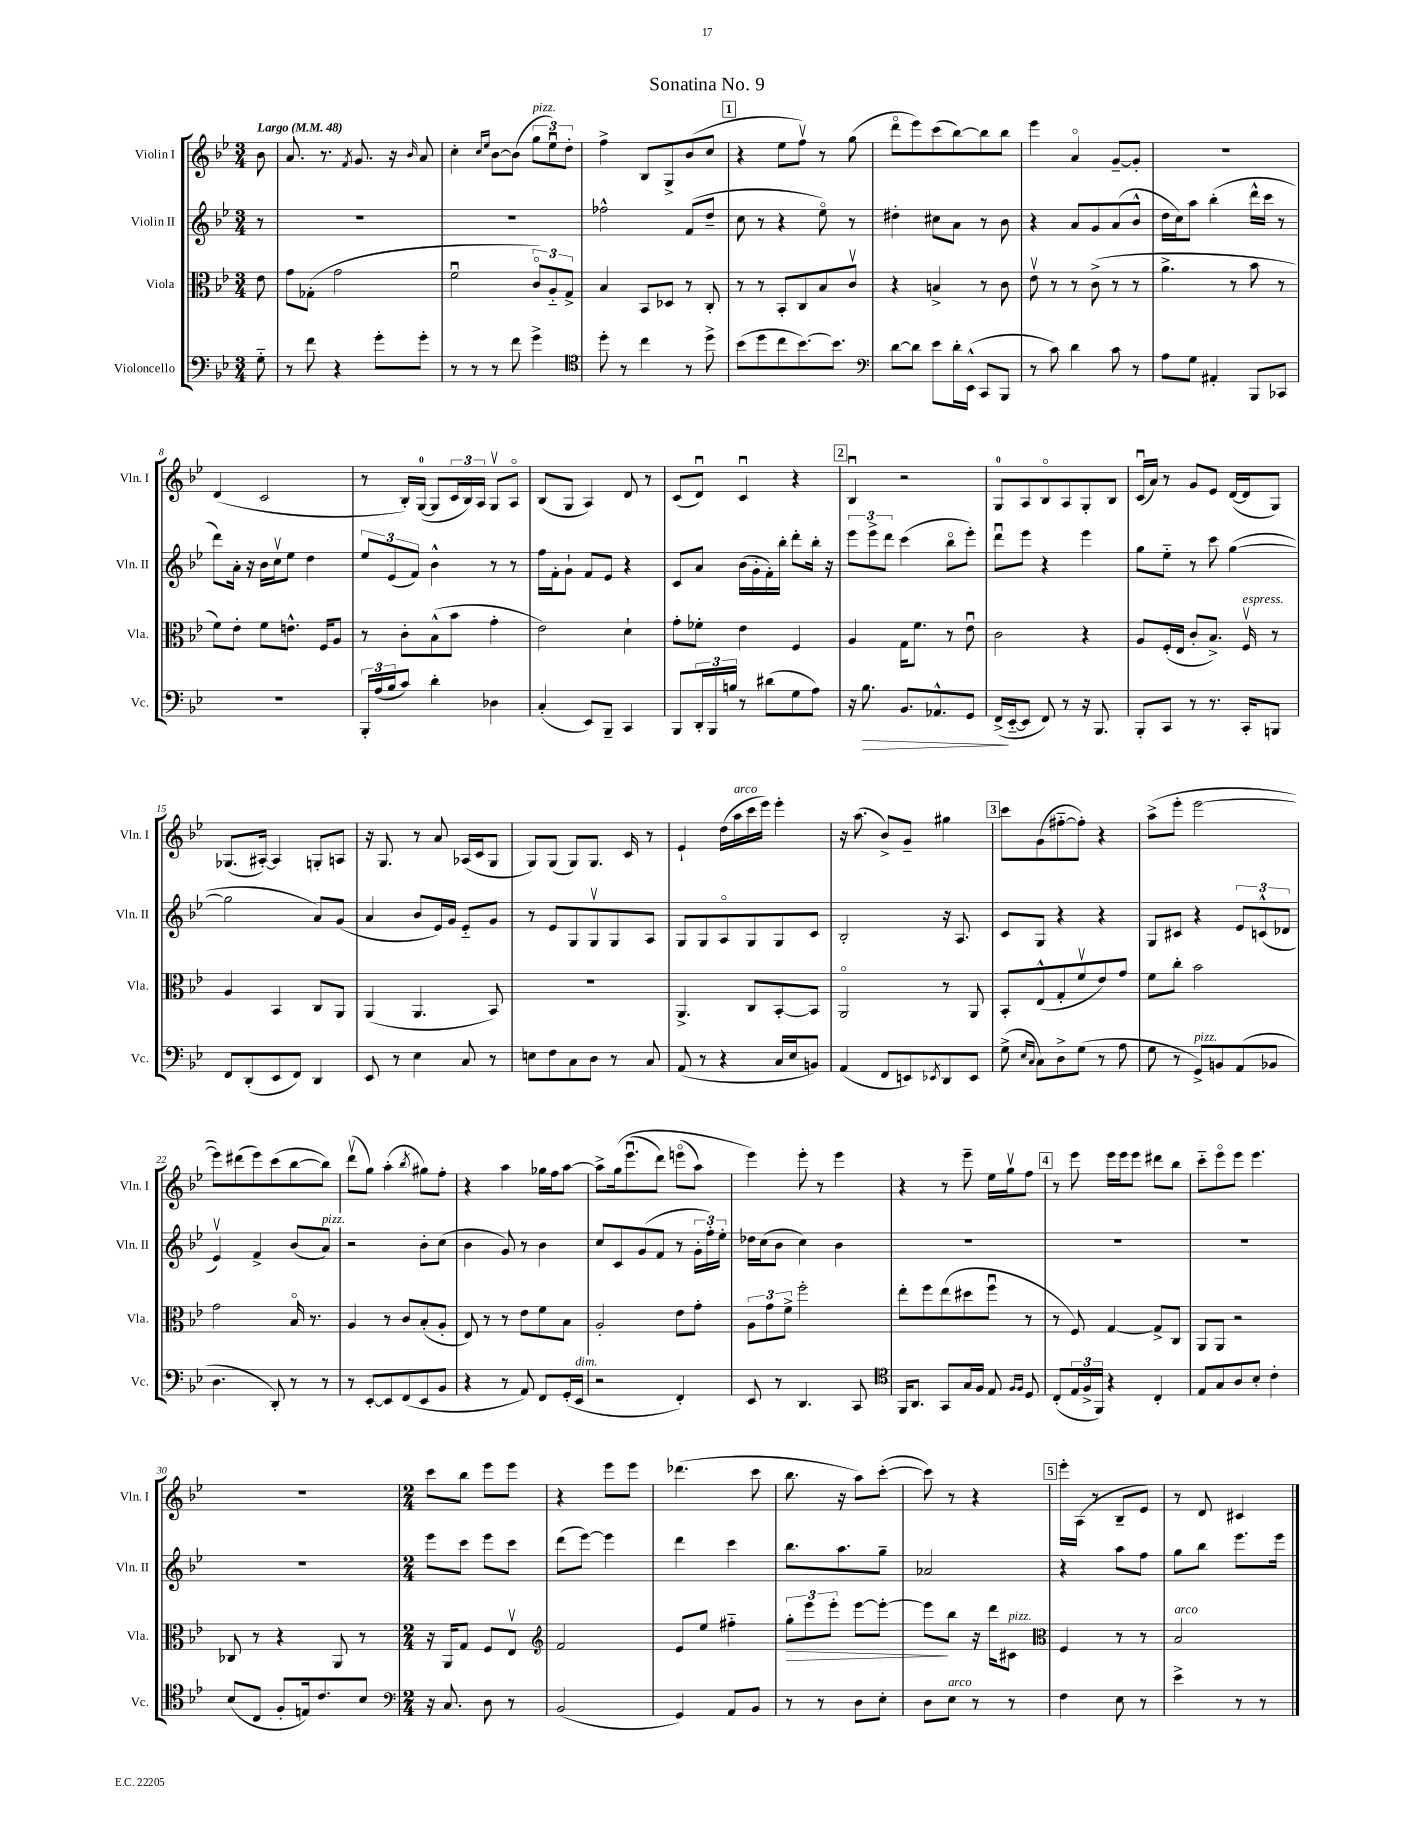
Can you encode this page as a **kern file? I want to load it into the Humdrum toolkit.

**kern	**kern	**kern	**kern
*staff4	*staff3	*staff2	*staff1
*clefF4	*clefC3	*clefG2	*clefG2
*k[b-e-]	*k[b-e-]	*k[b-e-]	*k[b-e-]
*M3/4	*M3/4	*M3/4	*M3/4
*MM48	*MM48	*MM48	*MM48
8G'~	8e-	8r	8b-
=	=	=	=
8r	8g	2.r	8.a
8f	(8G-'	.	.
.	.	.	8.r
4r	2g	.	.
.	.	.	8qf
.	.	.	8.g
8g'	.	.	.
.	.	.	16r
.	.	.	16qqb-
8g'	.	.	8a
=	=	=	=
8r	2fu	2.r	4cc'
8r	.	.	.
.	.	.	16qqcc
.	.	.	16qqee-
8r	.	.	[8b-
8f	.	.	(8b-]
4g^	12co)	.	12gg
.	12A'~	.	12ee-u)
.	12G^	.	12dd'
=	=	=	=
*clefC4	*	*	*
8dd'	4B-	2ff-^^	4ff^
8r	.	.	.
4cc	8BB-	.	8B-
.	8D-	.	8G^
8r	8r	(8f	(8b-
8dd^	8C'	8dd~	8cc
=	=	=	=
(8b-	8r	8cc	4r
8dd	8r	8r	.
8cc	8BB-'	4r	8ee-
[8.b-)	8C	.	8ffv)
.	8B-	8ee-o)	8r
8.b-]	.	.	.
.	8cv	8r	(8gg
=	=	=	=
*clefF4	*	*	*
[8d	4r	4dd#'	8dddo
8d]	.	.	8eee-)
8e-	4B^	8cc#	(8ccc
16d'	.	8a	[8bb-)
(16EE-^^	.	.	.
8CC	8r	8r	8bb-]
8BBB-	8c	8b-	8bb-
=	=	=	=
8r	8e-v	4r	4eee-
8c)	8r	.	.
4d	8r	8a	4ao
.	(8c^	8g	.
8c	8r	(8a	[8g~
8r	8r	8b-^^	8g']
=	=	=	=
8A	4.a^	16dd	2.r
.	.	16cc)	.
8G	.	8aa	.
4AA#'	.	(4bb-'	.
.	8r	.	.
8BBB-	8b-	16ddd^^	.
.	.	16ccc	.
8CC-	8r	8r	.
=	=	=	=
2.r	8f)	8ddd)	(4d
.	8e-'	16a'	.
.	.	16r	.
.	8f	16b-	2c
.	.	16ccv	.
.	8.e^^	8ee-	.
.	.	4dd	.
.	16F	.	.
.	8A	.	.
=	=	=	=
24BBB-'	8r	12ee-	8r
(24A	.	.	.
24B-	.	(12e-	.
8c)	8c'	.	16B-')
.	.	12f)	.
.	.	.	([16G
4d'	(8B-^^	4b-^^	8G]
.	8b-	.	24c
.	.	.	24B-)
.	.	.	24A
4D-	4g'	8r	8Gv
.	.	8r	8Ao
=	=	=	=
(4C'	2e-)	16ff	(8B-
.	.	16f'	.
.	.	8g`	8G
8EE-)	.	8f	4A)
8BBB-~	.	8e-	.
4CC	4d`	4r	8d
.	.	.	8r
=	=	=	=
8BBB-	8g'	8c	(8c
24DD'	8f-'	8a	8du)
24BBB-	.	.	.
24B	.	.	.
8r	4e-	(16b-	4cu
.	.	16g'	.
(8d#	.	16f')	.
.	.	16bb-'	.
8G	4F	8ddd'	4r
8A)	.	16bb-'	.
.	.	16r	.
=	=	=	=
16r	4A	12eee-	4B-u
8.B-	.	.	.
.	.	12eee-^	.
.	.	12ddd	.
8.BB-	16G	(4ccc	2r
.	8.f	.	.
8.AA-^^	.	.	.
.	8r	8bb-o	.
8GG	8e-u	8eee-')	.
=	=	=	=
(16FF^	2c	8dddu	8G
[16EE-'~	.	.	.
8EE-]	.	8eee-	8A
8FF)	.	4r	8B-o
8r	.	.	8A
16r	4r	4eee-	8G'
8.BBB-	.	.	.
.	.	.	8B-
=	=	=	=
8BBB-'	8A	8gg	(16cu
.	.	.	16a)
8CC	(16F'	8ee-'~	8r
.	16E-	.	.
8r	8c'	8r	8g
8.r	8.B-^)	8ccc	8e-
.	.	([4gg	([16d
16CC'	16Fv	.	16d]
8BBB	8r	.	8G)
=	=	=	=
8FF	4A	2gg]	(8.G-
(8DD'	.	.	.
.	.	.	[16A#')
8EE-	4BB-	.	4A#]
8FF)	.	.	.
4DD	8C	8a)	8G'
.	8AA	(8g	8A
=	=	=	=
8EE-	(4AA	4a	16r
.	.	.	8.G
8r	.	.	.
4E-	4.AA	8b-	8r
.	.	16e-)	8a
.	.	16g	.
8C	.	8e-'~	(16A-
.	.	.	16c
8r	8BB-)	8g	8G
=	=	=	=
8E	2.r	8r	8G)
8F	.	8e-	(8G
8C	.	8G	8G)
8D	.	8Gv	8.G
8r	.	8G	.
.	.	.	16c
8C	.	8A	8r
=	=	=	=
(8AA	4.AA^	8G	4e-`
8r	.	8G	.
4r	.	8Ao	(16dd
.	.	.	16aa
.	8C	8G	16ccc
.	.	.	16eee-)
16C	[8BB-'	8G	4eee-'
16E-	.	.	.
8BB)	8BB-]	8c	.
=	=	=	=
(4AA	2AAo	2B-'	16r
.	.	.	(8.aa
8FF	.	.	8b-^)
8EE)	.	.	8g~
8qEE-	.	.	.
8DD	8r	16r	4gg#
.	.	8.A	.
8EE-	8AA	.	.
=	=	=	=
(8G^	8BB-'	8c	8ccc
16qqE-	.	.	.
16qqC	.	.	.
8C)	(8E-^^	8G	(8g
8D^	8G'	4r	[8ff#'~
(8G	8fv	.	8ff#'])
8r	8e-)	4r	4r
8A	8g	.	.
=	=	=	=
8G	8f	8G	(8aa^
8r	8cc'	8c#	8eee-'
8GG^)	2b-	4r	[2eee-
8BB	.	.	.
(8AA	.	12e-	.
.	.	(12c^^	.
8BB-	.	.	.
.	.	12d-	.
=	=	=	=
4.D	2g	4e-v)	8eee-])
.	.	.	(8ddd#
.	.	4f^	8eee-)
8DD')	.	.	(8ccc
8r	16B-o	(8b-	[8bb-
.	8.r	.	.
8r	.	8a)	8bb-])
=	=	=	=
8r	4A	2r	(8dddv
[8EE-'	.	.	8gg)
8EE-]	8r	.	(4aa'
(8FF	8c	.	.
.	.	.	8qbb-
8EE-	(8B-'	8b-'	8gg#)
8BB-	8A'	(8cc	8ff'
=	=	=	=
4r	8E-)	4b-	4r
.	8r	.	.
8r	8r	8g)	4aa
8AA)	8e-	8r	.
8FF	8f	4b-	16gg-
.	.	.	16ff
(16GG'	8B-	.	[8aa
16EE-	.	.	.
=	=	=	=
2r	2A'	8cc	8aa^]
.	.	8c	&(16gg
.	.	.	(8.eee-u
.	.	(8g	.
.	.	8f	8ddd)
4FF')	8e-	8r	(8eeeo
.	8g'	24g'	8aa)
.	.	24ff')	.
.	.	24ee-'	.
=	=	=	=
8EE-	12A	16dd-	4eee-&)
.	.	(16cc	.
.	12g	.	.
8r	.	8b-	.
.	12f^	.	.
4.DD	2ff'	4cc)	8eee-'
.	.	.	8r
.	.	4b-	4eee-
8CC	.	.	.
=	=	=	=
*clefC4	*	*	*
16FF	8ee-'	2.r	4r
8.AA	.	.	.
.	8ff	.	.
8GG	(8ee-	.	8r
16G	8dd#	.	8eee-~
16F	.	.	.
8E-	8ffu	.	16ee-
.	.	.	16ggv
16qqF	.	.	.
16qqF	.	.	.
8D	8r	.	8ff
=	=	=	=
(8C'	8r	2.r	8r
24E-	8F)	.	8eee-
24F^	.	.	.
24FF)	.	.	.
4r	[4G	.	16eee-
.	.	.	16eee-
.	.	.	8eee-
4C'	8G^]	.	8ddd#
.	8C	.	8bb-
=	=	=	=
8E-	8AA	2.r	8ccc'~
8G	8AA	.	8eee-o
8A	2r	.	8eee-
8B-'	.	.	4.eee-
4c'	.	.	.
=	=	=	=
(8B-	8C-	2.r	2.r
8C	8r	.	.
8F'	4r	.	.
16E)	.	.	.
8.c	.	.	.
.	8AA	.	.
8B-	8r	.	.
=	=	=	=
*clefF4	*	*	*
*M2/4	*M2/4	*M2/4	*M2/4
16r	16r	8eee-	8ccc
8.C	16AA	.	.
.	8G	8ccc	8bb-
8D	8F	8eee-	8eee-
8r	8E-v	8ccc	8eee-
=	=	=	=
*	*clefG2	*	*
(2BB-	2f	(8ddd	4r
.	.	[8eee-)	.
.	.	4eee-]	8eee-
.	.	.	8eee-
=	=	=	=
4GG)	8e-	4ddd	(4.ddd-
.	8ee-	.	.
8AA	4ff#'~	4ccc	.
8BB-	.	.	8ccc
=	=	=	=
8r	12gg'	8.bb-	8.bb-
.	12eee-	.	.
8r	.	.	.
.	12eee-'	.	.
.	.	8.aa	16r
8D	[8eee-	.	8aa)
8E-'	8eee-'_	8gg~	([8ccc'
=	=	=	=
8D	8eee-]	2a-	8ccc])
8E-	8bb-	.	8r
8r	16r	.	4r
.	16ddd	.	.
8r	8c#	.	.
=	=	=	=
*	*clefC3	*	*
4F	4F	4r	16eee-'
.	.	.	(16A
.	.	.	8r
8E-	8r	8aa	8B-~
8r	8r	8ff	8e-)
=	=	=	=
4e-^	2B-	8gg	8r
.	.	8bb-	8d
8r	.	8.eee-	4c#
8r	.	.	.
.	.	16eee-	.
==	==	==	==
*-	*-	*-	*-
